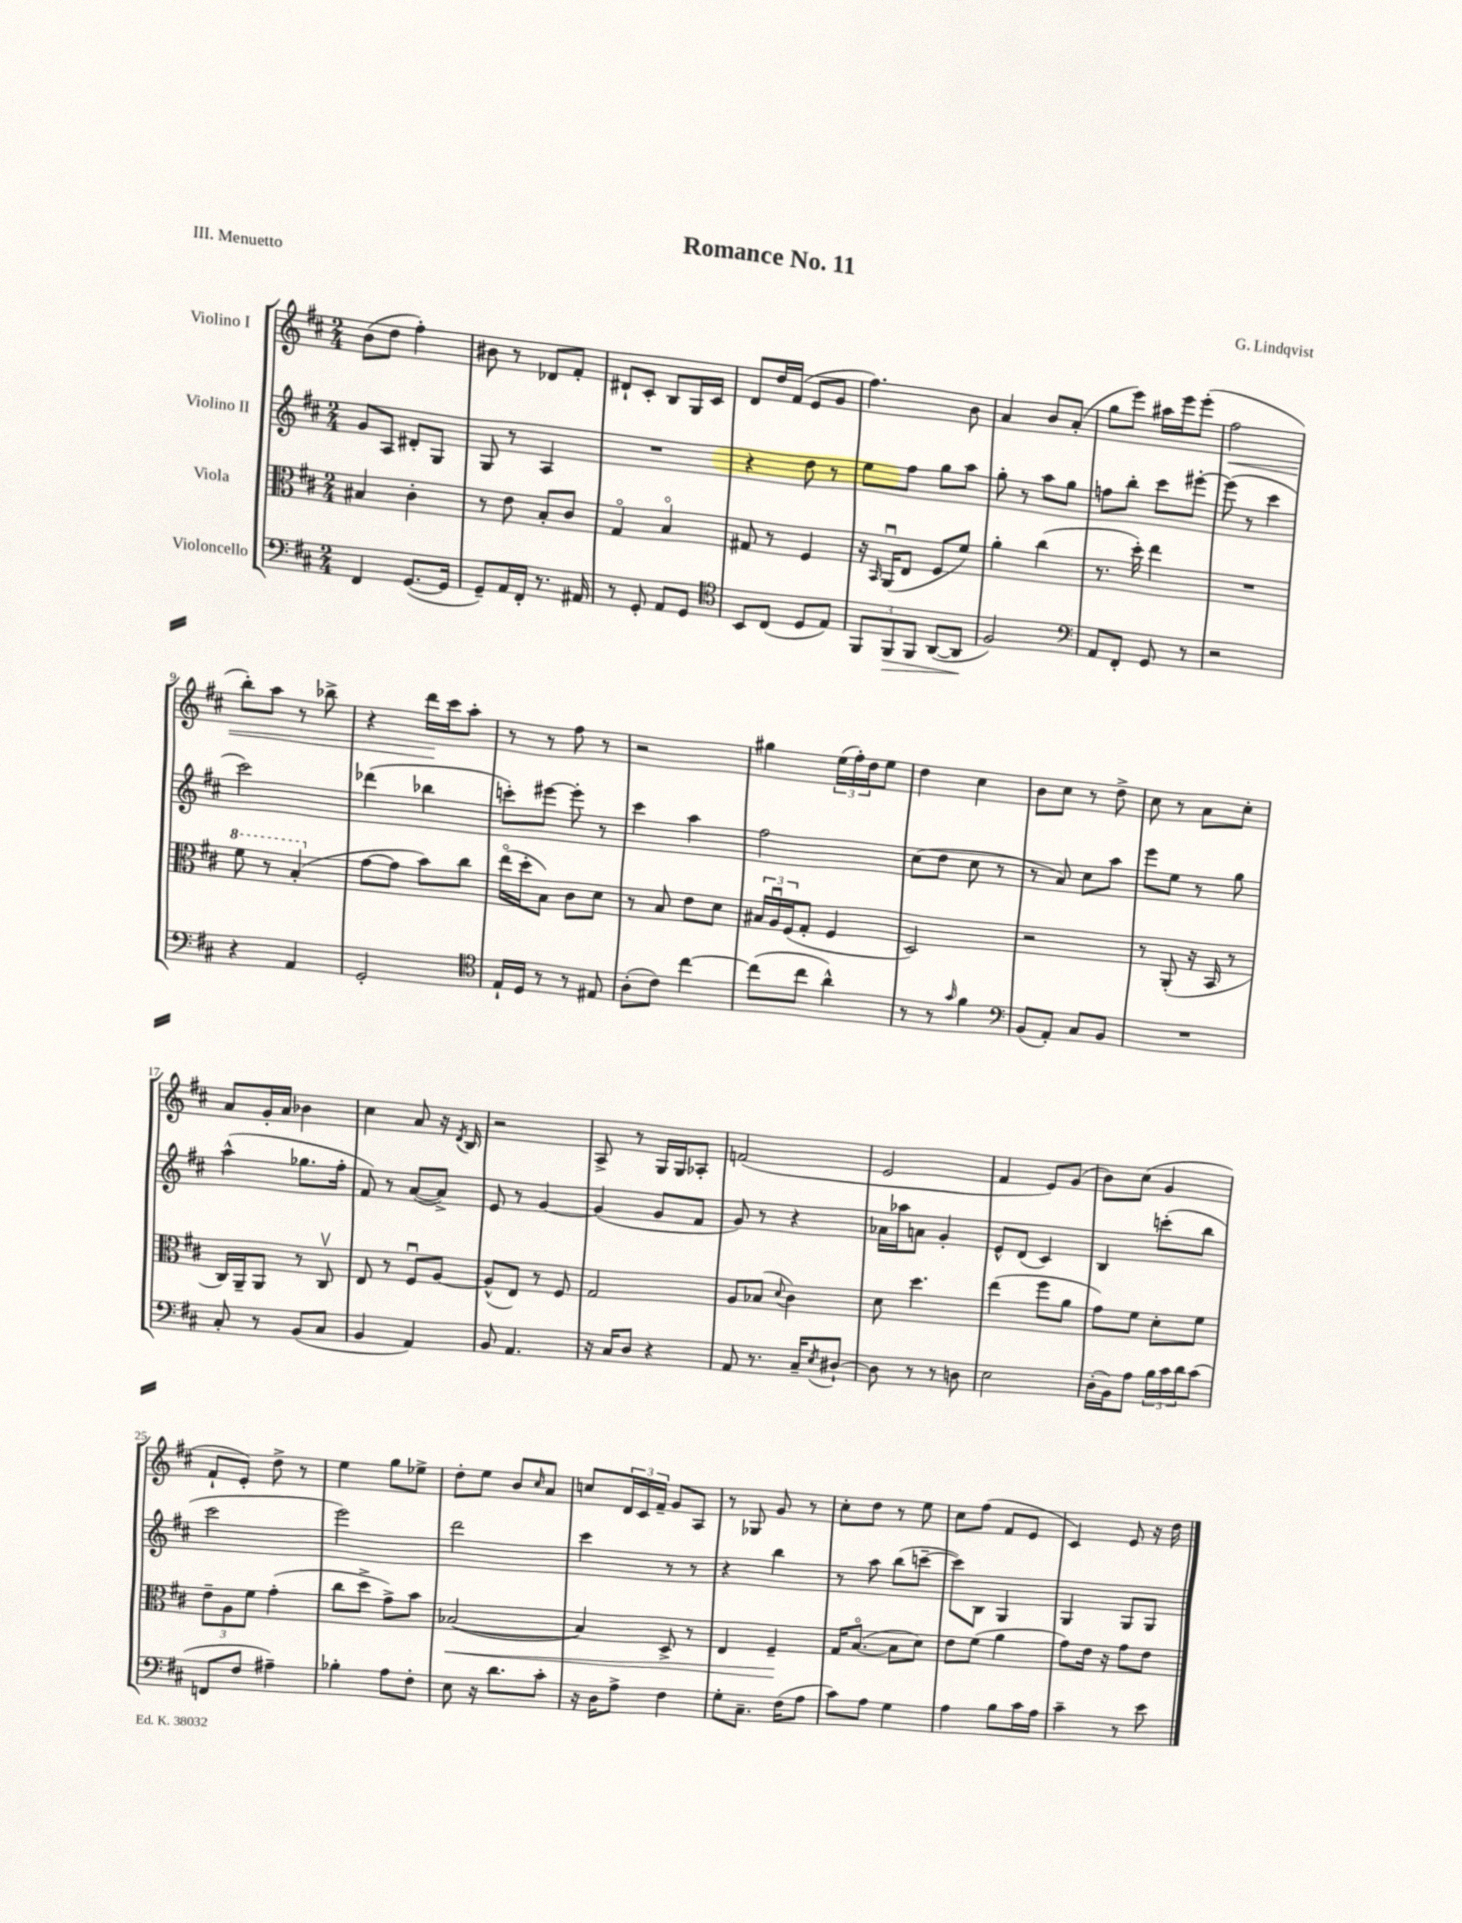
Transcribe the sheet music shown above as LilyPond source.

\header { title = "Romance No. 11" composer = "G. Lindqvist" piece = "III. Menuetto" }
<<
\new StaffGroup <<
\new Staff = "s0" \with { instrumentName = "Violino I" } {
    \clef treble \key d \major \numericTimeSignature \time 2/4
    b'8( d''8 fis''4-.) |
    bis'8 r8 des'8 fis'8-. |
    dis'8-! cis'8-. b8 g16 cis'16 |
    d'8 d''16 fis'16( e'8 g'8 |
    fis''4.) b'8 |
    a'4 b'8 a'8-.( |
    g''8 e'''8) ais''16 e'''16 e'''8-.( |
    fis''2\< |
    b''8-.) a''8 r8 bes''8-> |
    r4 d'''16\! cis'''16 a''8-. |
    r8 r8 fis''8 r8 |
    r2 |
    gis''4 \tuplet 3/2 { e''16( fis''16-.) d''16 } e''8 |
    d''4 cis''4 |
    b'8 cis''8 r8 d''8-> |
    cis''8 r8 a'8 cis''8-. |
    a'8 g'16-. a'16 bes'4 |
    cis''4 a'8 r16 \acciaccatura { d'8 } b16 |
    r2 |
    a8-> r8 g16 g16 aes8-. |
    f'2( |
    e'2 |
    fis'4 e'8) g'8( |
    b'8) cis''8( g'4 |
    fis'8-! e'8-.) d''8-> r8 |
    e''4 g''8 ees''8-> |
    d''8-. e''8 b'8 \grace { cis''16 } a'8 |
    c''8 \tuplet 3/2 { d'16 cis'16 fis'16-- } g'8 a8 |
    r8 ges8 g'8 r8 |
    cis''8-. d''8 r8 e''8 |
    cis''8 fis''8( fis'8 e'8 |
    cis'4) e'8 r16 d''16 \bar "|." |
}
\new Staff = "s1" \with { instrumentName = "Violino II" } {
    \clef treble \key d \major \numericTimeSignature \time 2/4
    g'8 a8 dis'8-. g8 |
    g8 r8 a4 |
    R2 |
    r4 d''8 r8 |
    e''8 fis''8 g''8 a''8 |
    g''8-. r8 a''8 g''8 |
    f''8 b''8-. cis'''8 eis'''8~-. |
    eis'''8( r8 cis'''4 |
    cis'''2) |
    des'''4( bes''4 |
    c'''8-.) eis'''8~ eis'''8-. r8 |
    cis'''4 a''4 |
    fis''2 |
    cis''8( d''8 cis''8 r8 |
    r8 a'8) cis''8 a''8 |
    e'''8 e''8 r8 g''8 |
    a''4-^( ges''8. fis''16-. |
    fis'8) r8 a'8~( a'8->) |
    e'8 r8 g'4~ |
    g'4( g'8 fis'8 |
    g'8) r8 r4 |
    aes'16 aes''16 a'8 g'4-. |
    e'8-^ d'8( cis'4) |
    b4 c'''8-.( b''8 |
    cis'''2 |
    e'''2) |
    d'''2 |
    cis'''4 r8 r8 |
    r4 b''4 |
    r8 a''8 b''8( c'''8~-- |
    c'''8) b8 g4 |
    g4 g8 g8 \bar "|." |
}
\new Staff = "s2" \with { instrumentName = "Viola" } {
    \clef alto \key d \major \numericTimeSignature \time 2/4
    bis4 cis'4-. |
    r8 e'8 b8-. cis'8 |
    g4\flageolet b4\flageolet |
    gis8 r8 fis4 |
    r16 \grace { b,16 } a,16\downbow( e8 fis8 fis'8) |
    a'4-. cis''4( |
    r8. d''16-.) e''4 |
    R2 |
    \ottava #1 fis''8 r8 b'4-.( \ottava #0 |
    g'8~ g'8 b'8) cis''8 |
    e''16\flageolet( d''16-. b8) cis'8 d'8 |
    r8 b8 e'8 d'8 |
    \tuplet 3/2 { bis16 a16\downbow fis16( } g8-. fis4 |
    d2) |
    r2 |
    r8 a,8-.( r16 b,16 r8 |
    cis16) a,16-- a,8 r8 cis8\upbow |
    e8 r8 fis8\downbow a8~ |
    a8-^( e8) r8 fis8 |
    g2 |
    a8 bes8( \appoggiatura { d'8 } cis'4) |
    d'8 d''4. |
    e''4( fis''8 a'8 |
    g'8) fis'8 d'8-. fis'8 |
    \tuplet 3/2 { e'8-- a8 fis'8 } g'4-.( |
    cis''8 d''8-> g'8->) b'8 |
    bes2~\<( |
    bes4) d8-> r8 |
    e4 fis4--\! |
    g16 b8.~\flageolet( b8 d'8) |
    e'8 fis'8( a'4 |
    g'8) e'16 r16 g'8 e'8 \bar "|." |
}
\new Staff = "s3" \with { instrumentName = "Violoncello" } {
    \clef bass \key d \major \numericTimeSignature \time 2/4
    fis,4 g,8.~( g,16 |
    g,8--) a,16 fis,16-. r8. ais,16 |
    r8 g,8-. a,8 g,8 |
    \clef tenor b,8 cis8( d8 e8) |
    \tuplet 3/2 { fis,8 fis,8\> fis,8 } a,8~( a,8\! |
    fis2) |
    \clef bass a,8 fis,8-. g,8 r8 |
    r2 |
    r4 a,4 |
    g,2-. |
    \clef tenor e16-! d16 r8 r8 eis8 |
    a8-.( cis'8) cis''4~ |
    cis''8( cis''8 a'4-^) |
    r8 r8 \grace { g'16 } fis'4 |
    \clef bass b,8( a,8-.) cis8 b,8 |
    R2 |
    cis8-. r8 b,8( cis8 |
    b,4 a,4) |
    b,8 a,4. |
    r16 cis16 d8 r4 |
    a,8 r8. cis16-- \acciaccatura { e8 } dis8~-! |
    dis8 r8 r8 d8 |
    e2 |
    d16-.( b,16) a8 \tuplet 3/2 { b16 cis'16 d'16 } cis'8( |
    f,8 fis8 ais4--) |
    bes4-. a8 fis8-. |
    e8 r16 d'8. cis'8-. |
    r16 d16 a8-> fis4 |
    g8-. cis8.-- fis16( a8 |
    cis'8) a8 g4 |
    a4 b8 cis'16 a16 |
    cis'4-- r8 e'8 \bar "|." |
}
>>
>>
